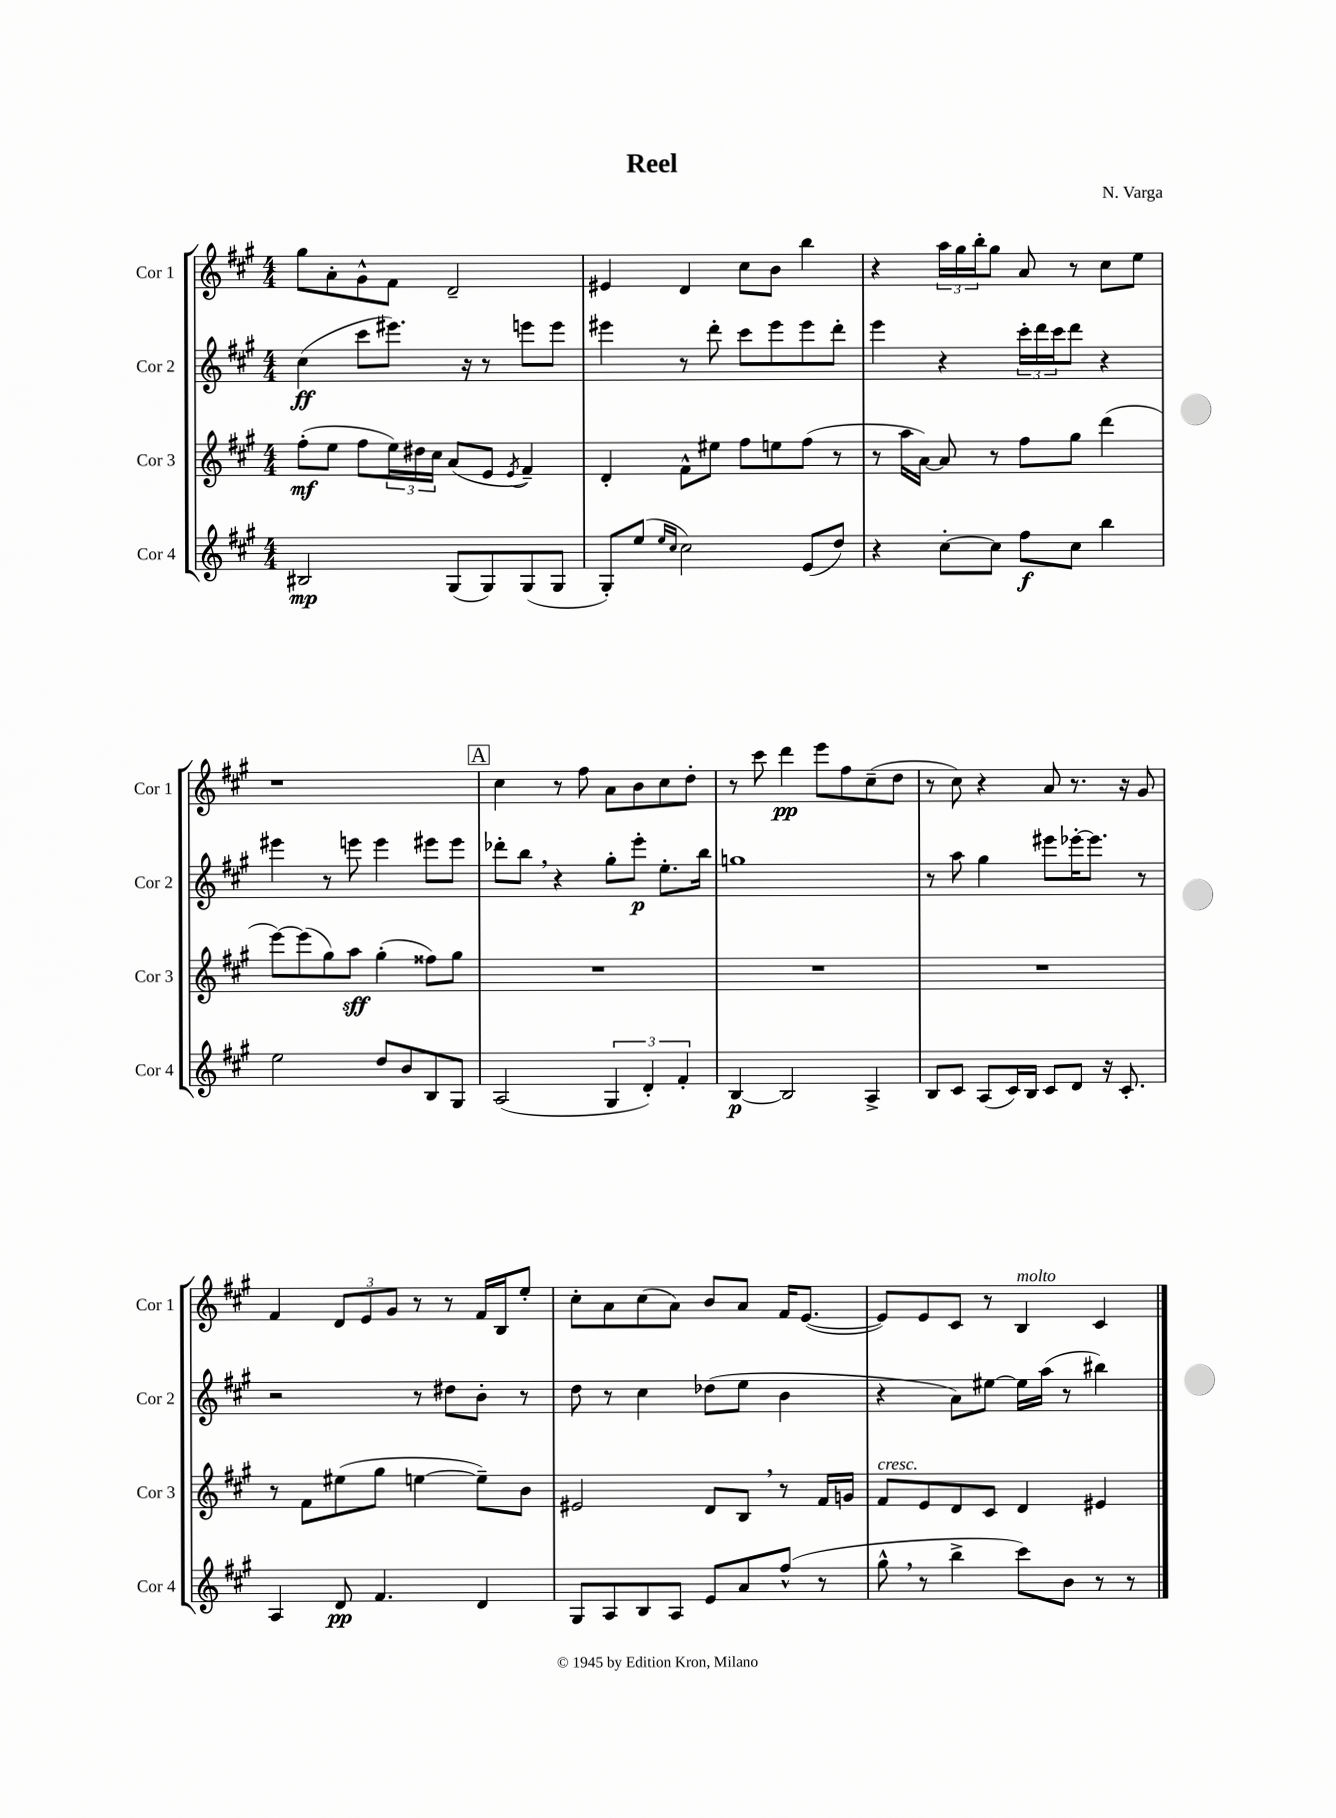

**kern	**kern	**kern	**kern
*staff4	*staff3	*staff2	*staff1
*clefG2	*clefG2	*clefG2	*clefG2
*k[f#c#g#]	*k[f#c#g#]	*k[f#c#g#]	*k[f#c#g#]
*M4/4	*M4/4	*M4/4	*M4/4
2B#	(8ff#'	(4cc#	8gg#
.	8ee	.	8a'
.	8ff#	8ccc#	8g#^^
.	24ee)	8.eee#)	8f#
.	24dd#	.	.
.	24cc#	.	.
(8G#	(8a	.	2d~
.	.	16r	.
8G#)	8e	8r	.
.	8qe	.	.
(8G#	4f#~)	8eee	.
8G#	.	8eee	.
=	=	=	=
8G#')	4d'	4eee#	4e#
(8ee	.	.	.
16qqee	.	.	.
16qqcc#	.	.	.
2cc#)	8f#^^	8r	4d
.	8ee#	8ddd'	.
.	8ff#	8ccc#	8cc#
.	8ee	8eee#	8b
(8e	(8ff#	8eee#	4bb
8dd)	8r	8ddd'	.
=	=	=	=
4r	8r	4eee	4r
.	16aa	.	.
.	[16a)	.	.
[8cc#'	8a]	4r	24aa
.	.	.	24gg#
.	.	.	24bb'
8cc#]	8r	.	8gg#
8ff#	8ff#	24ccc#'	8a
.	.	24ddd	.
.	.	24ccc#	.
8cc#	8gg#	8ddd	8r
4bb	(4ddd	4r	8cc#
.	.	.	8ee
=	=	=	=
2ee	[8eee)	4eee#	1r
.	(8eee]	.	.
.	8gg#)	8r	.
.	8aa	8eee	.
8dd	(4gg#'	4eee	.
8b	.	.	.
8B	8ff##)	8eee#	.
8G#	8gg#	8eee#	.
=	=	=	=
(2A	1r	8ddd-'	4cc#
.	.	8bb	.
.	.	4r	8r
.	.	.	8ff#
6G#	.	8gg#'	8a
.	.	8eee'	8b
6d')	.	.	.
.	.	8.ee'	8cc#
6f#'	.	.	.
.	.	.	8dd'
.	.	16bb	.
=	=	=	=
[4B	1r	1gg	8r
.	.	.	8ccc#
2B]	.	.	4ddd
.	.	.	8eee
.	.	.	8ff#
4A^	.	.	(8cc#~
.	.	.	8dd
=	=	=	=
8B	1r	8r	8r
8c#	.	8aa	8cc#)
(8A	.	4gg#	4r
16c#)	.	.	.
16B	.	.	.
8c#	.	8eee#	8a
8d	.	[16eee-'	8.r
.	.	8.eee-]	.
16r	.	.	.
8.c#'	.	.	16r
.	.	8r	8g#
=	=	=	=
4A	8r	2r	4f#
.	8f#	.	.
8d	(8ee#	.	12d
.	.	.	12e
4.f#	8gg#	.	.
.	.	.	12g#
.	[4ee	8r	8r
.	.	8dd#	8r
4d	8ee~])	8b'	16f#
.	.	.	16B
.	8b	8r	8ee'
=	=	=	=
8G#	2e#	8dd	8cc#'
8A	.	8r	8a
8B	.	4cc#	(8cc#
8A	.	.	8a)
8e	8d	(8dd-	8b
8a	8B	8ee	8a
(8ff#^^	8r	4b	16f#
.	.	.	([8.e
8r	16f#	.	.
.	16g	.	.
=	=	=	=
8gg#^^	8f#	4r	8e])
8r	8e	.	8e
4bb^	8d	8a)	8c#
.	8c#	[8ee#	8r
8ccc#)	4d	16ee#]	4B
.	.	(16aa	.
8b	.	8r	.
8r	4e#	4bb#)	4c#
8r	.	.	.
==	==	==	==
*-	*-	*-	*-
